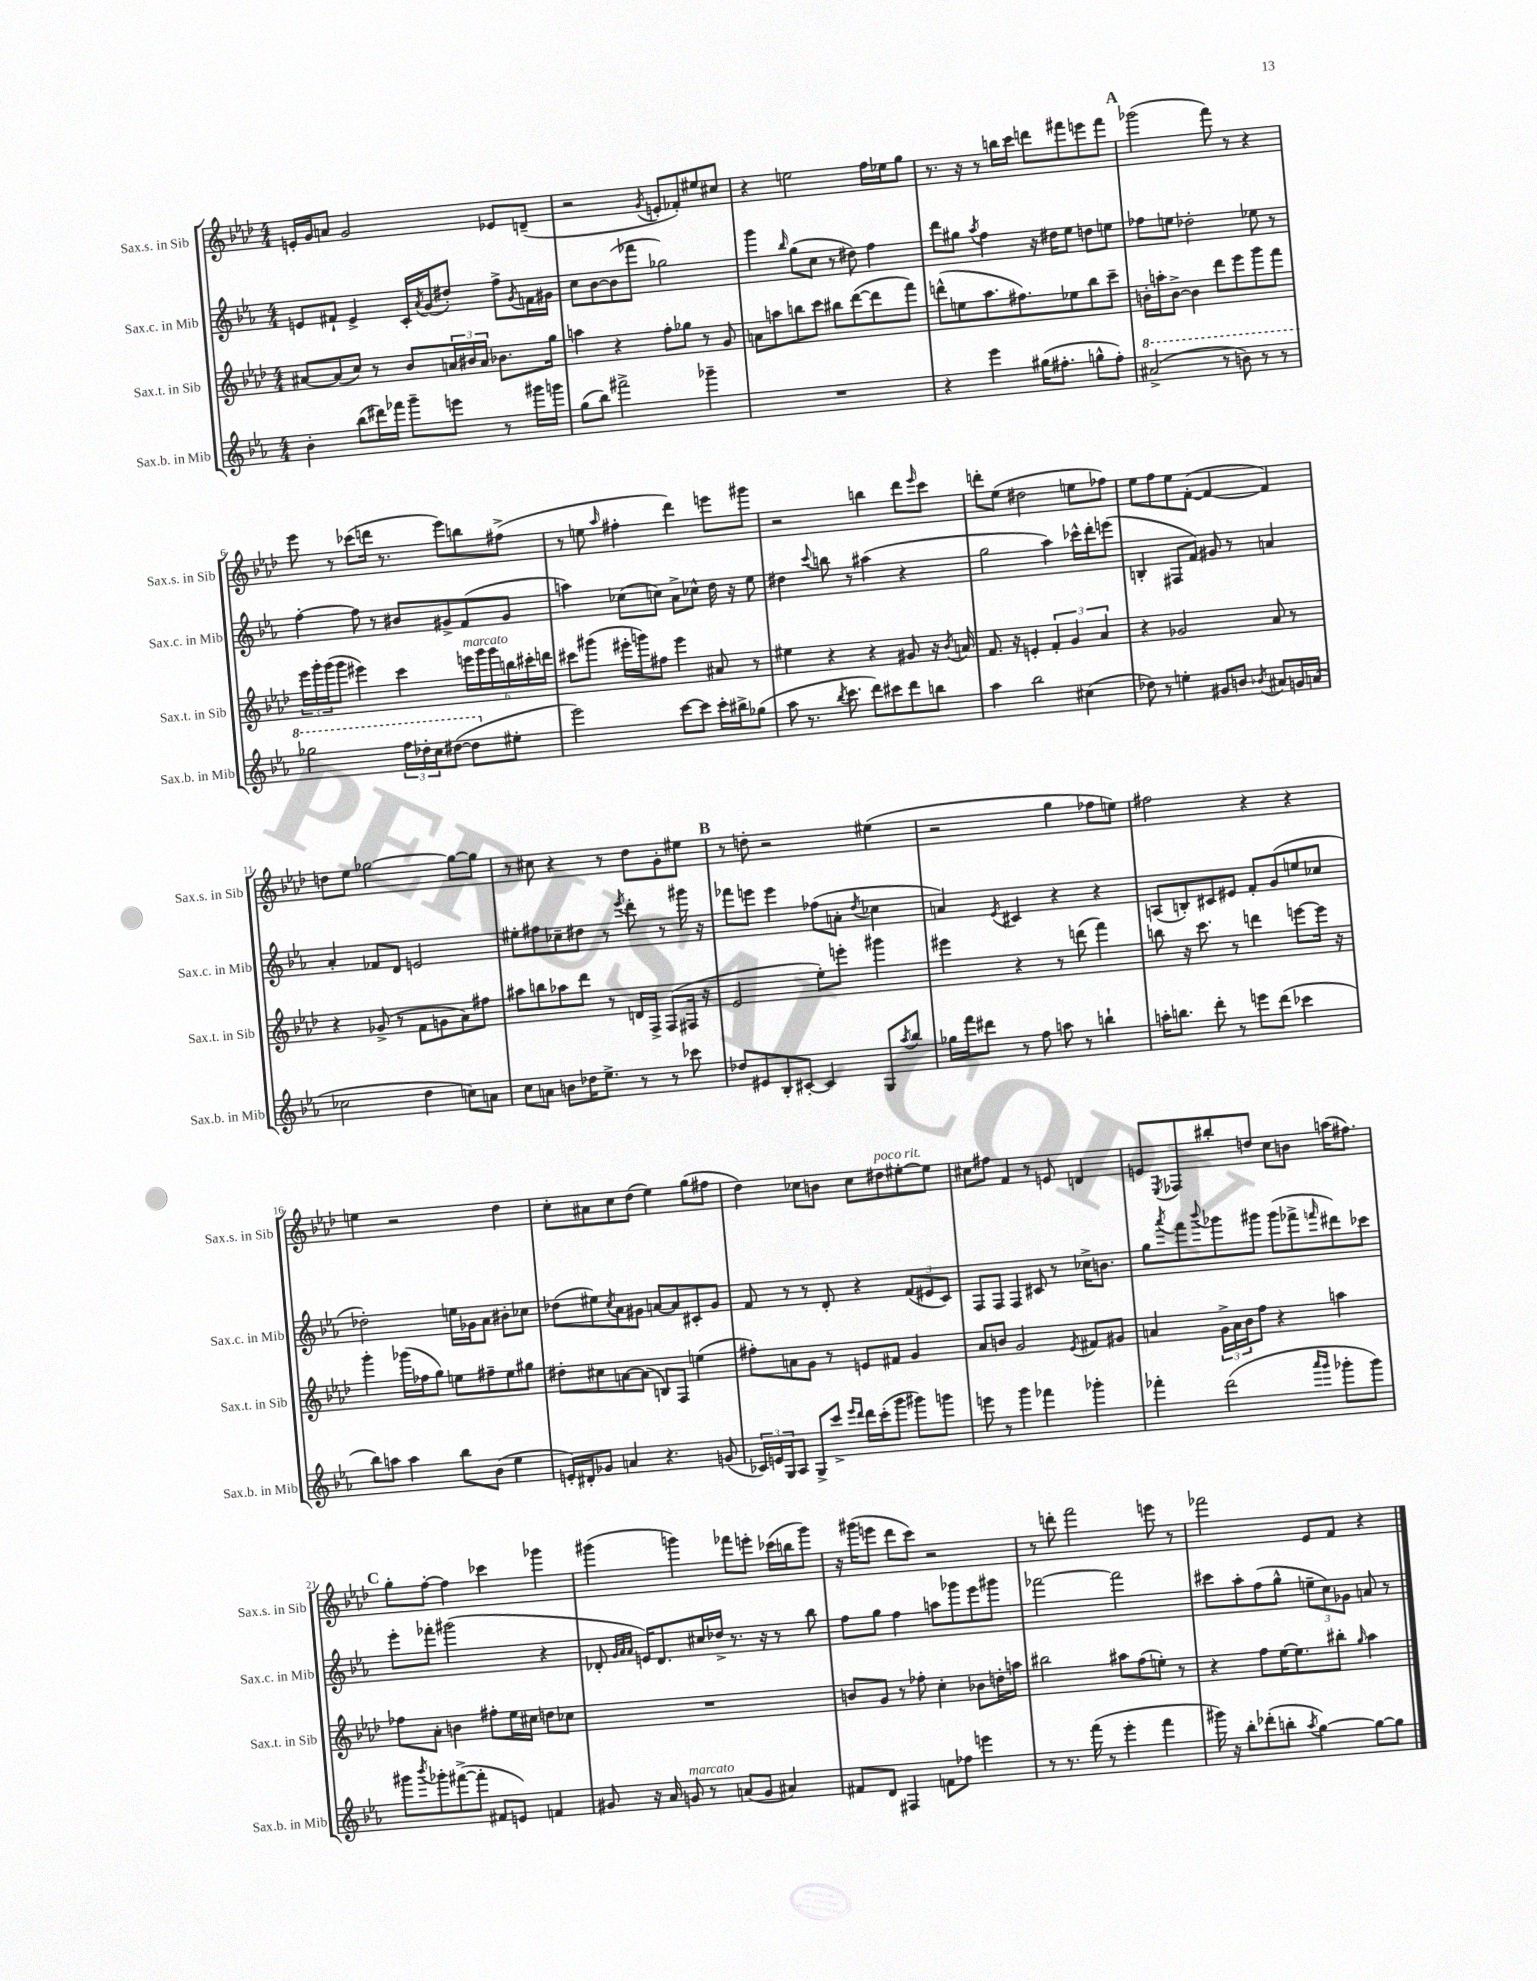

**kern	**kern	**kern	**kern
*part4	*part3	*part2	*part1
*staff4	*staff3	*staff2	*staff1
*I"Sax.b. in Mib	*I"Sax.t. in Sib	*I"Sax.c. in Mib	*I"Sax.s. in Sib
*I'Sax.b. in Mib	*I'Sax.t. in Sib	*I'Sax.c. in Mib	*I'Sax.s. in Sib
*clefG2	*clefG2	*clefG2	*clefG2
*k[b-e-a-]	*k[b-e-a-d-]	*k[b-e-a-]	*k[b-e-a-d-]
*M4/4	*M4/4	*M4/4	*M4/4
=1	=1	=1	=1
4b-'\	[8a#X/L	8en/L	16en'/LL
.	.	.	16g/J
.	(8a#/]	8f#X`/J	8an/J
(8bb-\L	8cc/J)	4e^/	2g/
16ddd#X\L)	8r	.	.
16fff-X\JJ	.	.	.
8ggg~\L	8b-/L	16c'/LL	.
.	.	8qa-/	.
.	.	(16g/J	.
8eeen\J	24an/L	8dd#X'/J)	.
.	24b#X/	.	.
.	24a/JJ	.	.
8r	8.b-X\L	8ff^\L	8e-X/L
.	.	8qg/	.
16ggg#X\LL	.	16fn\L	(8dn~/J
16gggn\JJ	16gg\Jk	16g#X\JJ	.
=2	=2	=2	=2
(8gg\L	4aan\	8cc\L	2r
8bb-\J)	.	[8b-\	.
2fff#X^\	4r	(8b-\]	.
.	.	8fff-X\J	.
.	.	.	8qg/
.	8ff'\L	2gg-X\)	8en'/L
.	8gg-X\J	.	8f-X'/)
4ggg-X~\	8r	.	8ee#X/
.	8g/	.	8cc#X/J
=3	=3	=3	=3
1r	8an\L	4ggg\	4r
.	8aan\	.	.
.	.	16qqbb-/	.
.	8bbn\	(8gg\L	2een\
.	8ccc\J	8cc\J	.
.	8bb#X\L	8r	.
.	([8ddd-\	8dd#X\)	.
.	8ddd-\]	4ff\	16ff\LL
.	.	.	16ee-X\J
.	8fff\J)	.	8gg\J
=4	=4	=4	=4
4r	(8dddn^^\L	8ddd\L	8.r
.	8een\	8gg#X\J	.
.	.	.	16r
.	.	8qaa-/	.
4eee-\	8.aa-\	4ff\	8r
.	.	.	16bbn\LL
.	8.ff#X\)	.	16ccc\JJ
(16gg#X\KL	.	16r	8dddn\L
8.ff#X'\J	.	16dd#X\KL	.
.	8ee-X\	8ee-\J	8fff#X\
8ggn^^\L	8bb-\	8ddn\L	8eeen\
8ff#'\J)	8ccc~\J	8een\J	8fff#\J
!!LO:REH:place=s1:t=A
=5	=5	=5	=5
*8va	*	*	*
(2aa#X^/	16bn'\LL	8ff-X\L	(2ggg-X\
.	16aan'\J	.	.
.	[8b^\J	8een\J	.
.	4b\]	2dd-X'\	.
8r	8ddd-\L	.	8fff\)
8bbn\)	8eee-\	.	8r
8r	8ggg\	8ee-X\	4r
8r	8fff\J	8r	.
!!LO:LB:g=z
=6	=6	=6	=6
2ggg-X\	24eee-\LL	[4ff'\	8eee-\
.	24ggg'\	.	.
.	(24ggg\J	.	.
.	8ggg\J	.	8r
.	4eee#X\)	8ff\]	(8ccc-X\L
.	.	8r	16dddn\Jk
.	.	.	8.r
24fff\LL	4ccc\	8b#X/L	.
24ddd-X'\	.	.	.
24ccc\J	.	.	.
([8ddd#X\J	.	8g#X^/	8eee-\L)
!	!LO:TX:a:i:t=marcato	!	!
8ddd#\L]	24eeen\LL	(8f/	8bbn\
.	24ggg\	.	.
.	24ggg\	.	.
*X8va	*	*	*
8ee#X'\J	24bbn\	8g#/J	(8ff#X^\J
.	24ccc#X'\	.	.
.	24dddn\JJ	.	.
=7	=7	=7	=7
2eee-\)	8ccc#X\L	4aan\)	8r
.	(8ggg#X\J	.	8een\
.	.	.	16qqaa-/
.	16eee#X'\LL	(8cc-X\L	4ff#X'\
.	16gggn\J)	.	.
.	8ff#X\J	8ccn\J)	.
[8ccc\L	4eee#\	8a-^\L	4ddd-\)
8ccc\J]	.	8cc-X^^\J	.
16ccc'\LL	8a#X/	16dd\	8eeen\L
16bb#X^\J	.	16r	.
(8gg-X\J	8r	8ee-\	8ggg#X\J
=8	=8	=8	=8
8aa-\	4ee#X\	4dd#X\	2r
8.r	.	.	.
.	.	8qqccc/	.
.	4r	8bbn\	.
8qbb-/	.	.	.
8.ccc\	.	.	.
.	.	8r	.
8ddd\L)	4r	(4aa#X\	4bbn\
8ccc#X\	.	.	.
8ddd\	8g#X/	4r	8ddd-\L
.	.	.	16qqeee-/
8bbn\J	16r	.	8ccc\J
.	8qb-/	.	.
.	16an/	.	.
=9	=9	=9	=9
4aa-\	8.f/	2gg\	8dddn'\L
.	.	.	(8ee-\J
.	16r	.	.
2bb-\	4en'/	.	2dd#X\
.	6f'/	4aa-\)	.
.	6g/	.	.
(4cc#X\	.	16ccc-X^^\LL	8een\L
.	.	16ddd'\J	.
.	6a-/	.	.
.	.	(8eeen\J	8ff-X\J)
=10	=10	=10	=10
8dd-X\)	4r	4Bn'/	8ee-\L
8r	.	.	8ff\
4een'\	2g-X/	8F#X/L	8ee-\
.	.	8f/J)	([8f'\J
8g#X/L	.	8g#X/	4f/_
8bn/J	.	8r	.
8qb-X/	.	.	.
8a#X/L	8a-/	4an/	4f/])
16gn/L	8r	.	.
(16an/JJ	.	.	.
!!LO:LB:g=z
=11	=11	=11	=11
2cc-X\	4r	4a-'/	8ddn\L
.	.	.	8ee-\J
.	(8g-X^/	8f-X/L	[2gg-X\
.	8r	8d/J	.
4dd\	8f\L	2en/	.
.	8gn\	.	.
8ccn\L)	8a-\)	.	8gg-\L_
8an\J	8ff#X\J	.	8gg-\J]
=12	=12	=12	=12
8cc\L	8aa#X\L	8ee#X'\L	8r
8an\J	8bbn\	8ff#X\	8cc#X\
8bn\L	8aa-X\	8cc-X~\	4r
16dd-X\K	8ddd-\J	8dd#X\J	.
8.ee-^\J	.	.	.
.	8r	8r	8r
.	.	8qeee-/	.
8r	16dn/LL	8ddd'\	8dd-\L
.	16F^/JJ	.	.
8r	(8F/L	8r	8g'\
8ccc-X\	16F#X/Jk	16ggg#X\	8ee#X\J
.	16r	16r	.
!!LO:REH:place=s1:t=B
=13	=13	=13	=13
8dd-X/L	2e-/	8fff-X\L	8r
8e#X/	.	8eeen\J	8ddn'\
8B-'/	.	4eee\	2r
[8c#X'/J	.	.	.
4c#/]	8ee-'\L)	(8ff-X\L	.
.	8eeen'\J	8an'\J	.
.	.	8qdd/	.
8G/L	4ggg#X\	4cc-X\	(4ee#X\
8qaa-/	.	.	.
8bb-/J	.	.	.
=14	=14	=14	=14
16gg-X\LL	4eee#X\	4an/)	2r
16fff\J	.	.	.
8ddd#X\J	.	.	.
.	.	8qe-/	.
8r	4r	4c#X/	.
8ff\	.	.	.
8aan\	8r	4r	4gg\
8r	(8dddn\	.	.
4bbn`\	4fff\)	4r	8ff-X\L
.	.	.	8een\J)
=15	=15	=15	=15
16aan'\KL	8bbn\	(8An/L	2ff#X\
8.bbn\J	.	.	.
.	16r	8Bn'/)	.
.	8.ccc\	.	.
8ddd'\	.	8c#X/	.
8r	8r	8e#X/J	.
8eeen\L	4dddn\	8f'/L	4r
(8ddd\J	.	(8g/	.
4ccc-X\	[8eeen\L	8een/	4r
.	16eee\Jk]	8cc-X/J	.
.	16r	.	.
!!LO:LB:g=z
=16	=16	=16	=16
8bb-\L)	4ggg'\	2dd-X'\)	4een\
8aan\J	.	.	.
4aa\	(16ggg-X\LL	.	2r
.	16ff-X\J	.	.
.	8gg\J)	.	.
8bb-\L	8een\L	16een\LL	.
.	.	16g-X\J	.
(8b-\J	8ff#X~\	8a-\J	.
4ee-\	8ee\	8b#X'\L	4dd-\
.	8gg#X\J	8cc-X\J	.
=17	=17	=17	=17
16en'/LL)	8dd#X'\L	(8dd-X\L	8cc'\L
16d#X'/J	.	.	.
8g-X/J	8cc#X\	8ee#X\)	8a#X\
.	.	8qcc/	.
4an/	[8an\	8a-\	8cc\
.	(8a\J]	8g#X\J	(8dd-\J
4.r	8Bn/L)	[8an/L	4ee-\)
.	8F/J	8a/]	.
.	(4een\	8c#X'/	(8gg\L
(8gn/	.	8g#/J	8ff#X\J
=18	=18	=18	=18
24c-X/LL)	8ff#X'\L)	8f/	4dd-\)
24en/	.	.	.
24G/J	.	.	.
8A-/J	8an\	8r	.
8G^/L	8g\J	8r	8cc-X\L
8ccc^/J	8r	8d'/	8bn\J
16qqeee-/LL	.	.	.
16qqddd/JJ	.	.	.
16ddd\LL	8en/L	4r	8cc-\L
(16ccc'\J	.	.	.
!	!	!	!LO:TX:a:i:t=poco rit.
8ggg\J	8f#X/J	.	8dd#X\
8ggg#X\L)	4g/	(12f/L	[8ee#X'\
.	.	12e#X/	.
8gggn\J	.	.	8ee#\J]
.	.	12c/J)	.
=19	=19	=19	=19
8eeen\	8a-/L	8F/L	8cc#X\L
8r	8bn/J	8F/J	8ff#X\J
4ggg\	2g/	4F/	4f/
4fff-X\	.	8c#X/	8r
.	.	8r	8en/
.	8qe-/	.	.
4ggg-X'\	8f#X/L	16cc-X^\KL	4dn/
.	.	8.bn\J	.
.	8g#X/J	.	.
=20	=20	=20	=20
4fff-X'\	4an/	8gg\L	8en/L
.	.	8qaaa-/	8qE-/
.	.	8fff\	8F-X/
.	.	8qqbbb-/	.
(2ddd\	24g^\LL	8ggg-X\	8bb#X'/
.	24a\	.	.
.	24b-\J	.	.
.	8ff\J	8ggg#X\J	8ddn/J
.	4r	(8ggg#\L	8cc\L
.	.	8fff-X^\	8bn\J
16qqaaa-/LL	.	.	.
16qqggg/JJ	.	16qqfffn/	.
8ggg-X'\L	4aan\	8ddd#X\)	(16aan\KL
.	.	.	8.ff#X\J)
8ggg-\J)	.	8ccc-X\J	.
!!LO:LB:g=z
!!LO:REH:place=s1:t=C
=21	=21	=21	=21
8ggg#X\L	8ff-X\L	8eee-'\L	8gg'\L
8qbbb-/	.	.	.
8ggg-X'\	8a-'\J	8fff-X'\J	[8ff'\J
([8fff#X^\	4bn\	(2ggg#X\	4ff\]
8fff#'\J]	.	.	.
8f#X/L	8ff#X'\L	.	4ccc-X\
8en/J)	16ee-\L	.	.
.	16cc#X\JJ	.	.
4fn/	8ddn\L	4r	4ggg-X\
.	8cc-X\J	.	.
=22	=22	=22	=22
8g#X/	1r	8d-X'/	(4ggg#X\
.	.	32qqg/LLL	.
.	.	32qqa-/	.
.	.	32qqa-/JJJ	.
16r	.	16en/KL)	.
16a-/	.	8.d-/	.
!LO:TX:a:i:t=marcato	!	!	!
8gn/	.	.	4gggn\)
8r	.	16cc#X/L	.
.	.	16dd-X^/JJ	.
(8an/L	.	8.r	8fff-X\L
8g/J	.	.	8eeen'\J
.	.	16r	.
4a#X/)	.	8r	(16ccc-X\LL
.	.	.	16bbn\J
.	.	8bb-\	8ggg\J)
=23	=23	=23	=23
8f#X/L	8bn/L	8ff\L	16r
.	.	.	(16ggg#X\KL
8d/J	8g/J	8gg\J	8eeen\J
4F#X/	8r	4ff\	8ddd-\L
.	8ff-X'\	.	8ccc\J)
8fn\L	4cc'\	8aan\L	2r
8ff-X\J	.	8ggg-X\	.
4eeen\	8b-X\L	8eee-\	.
.	16ddn'\L	8ggg#X\J	.
.	16aan\JJ	.	.
=24	=24	=24	=24
8r	2bb#X\	[2fff-X\	8r
8.r	.	.	8dddn'\
.	.	.	2fff\
(16fff\	.	.	.
8r	.	.	.
4eee-'\	8aa#X\L	2fff-\]	.
.	(8ff\	.	.
4fff\	8een'\J)	.	8eeen\
.	8r	.	8r
=25	=25	=25	=25
16ggg#X\)	4r	8ccc#X\L	2fff-X\
16r	.	.	.
8bb-'\L	.	8aa-'\	.
(8ddd-X'\	8ff\L	(8ff\	.
8bbn'\J	[16ee-\K	8gg^^\J	.
.	8.ee-\]	.	.
8qaa-/	.	.	.
[4gg\)	.	12een~\L	8e-/L
.	.	12cc\)	.
.	8bb#X'\J	.	8f/J
.	.	12g-X\J	.
.	16qqgg/	.	.
8gg\L_	4aa-\	8an/	4r
8gg\J]	.	8r	.
==	==	==	==
*-	*-	*-	*-
